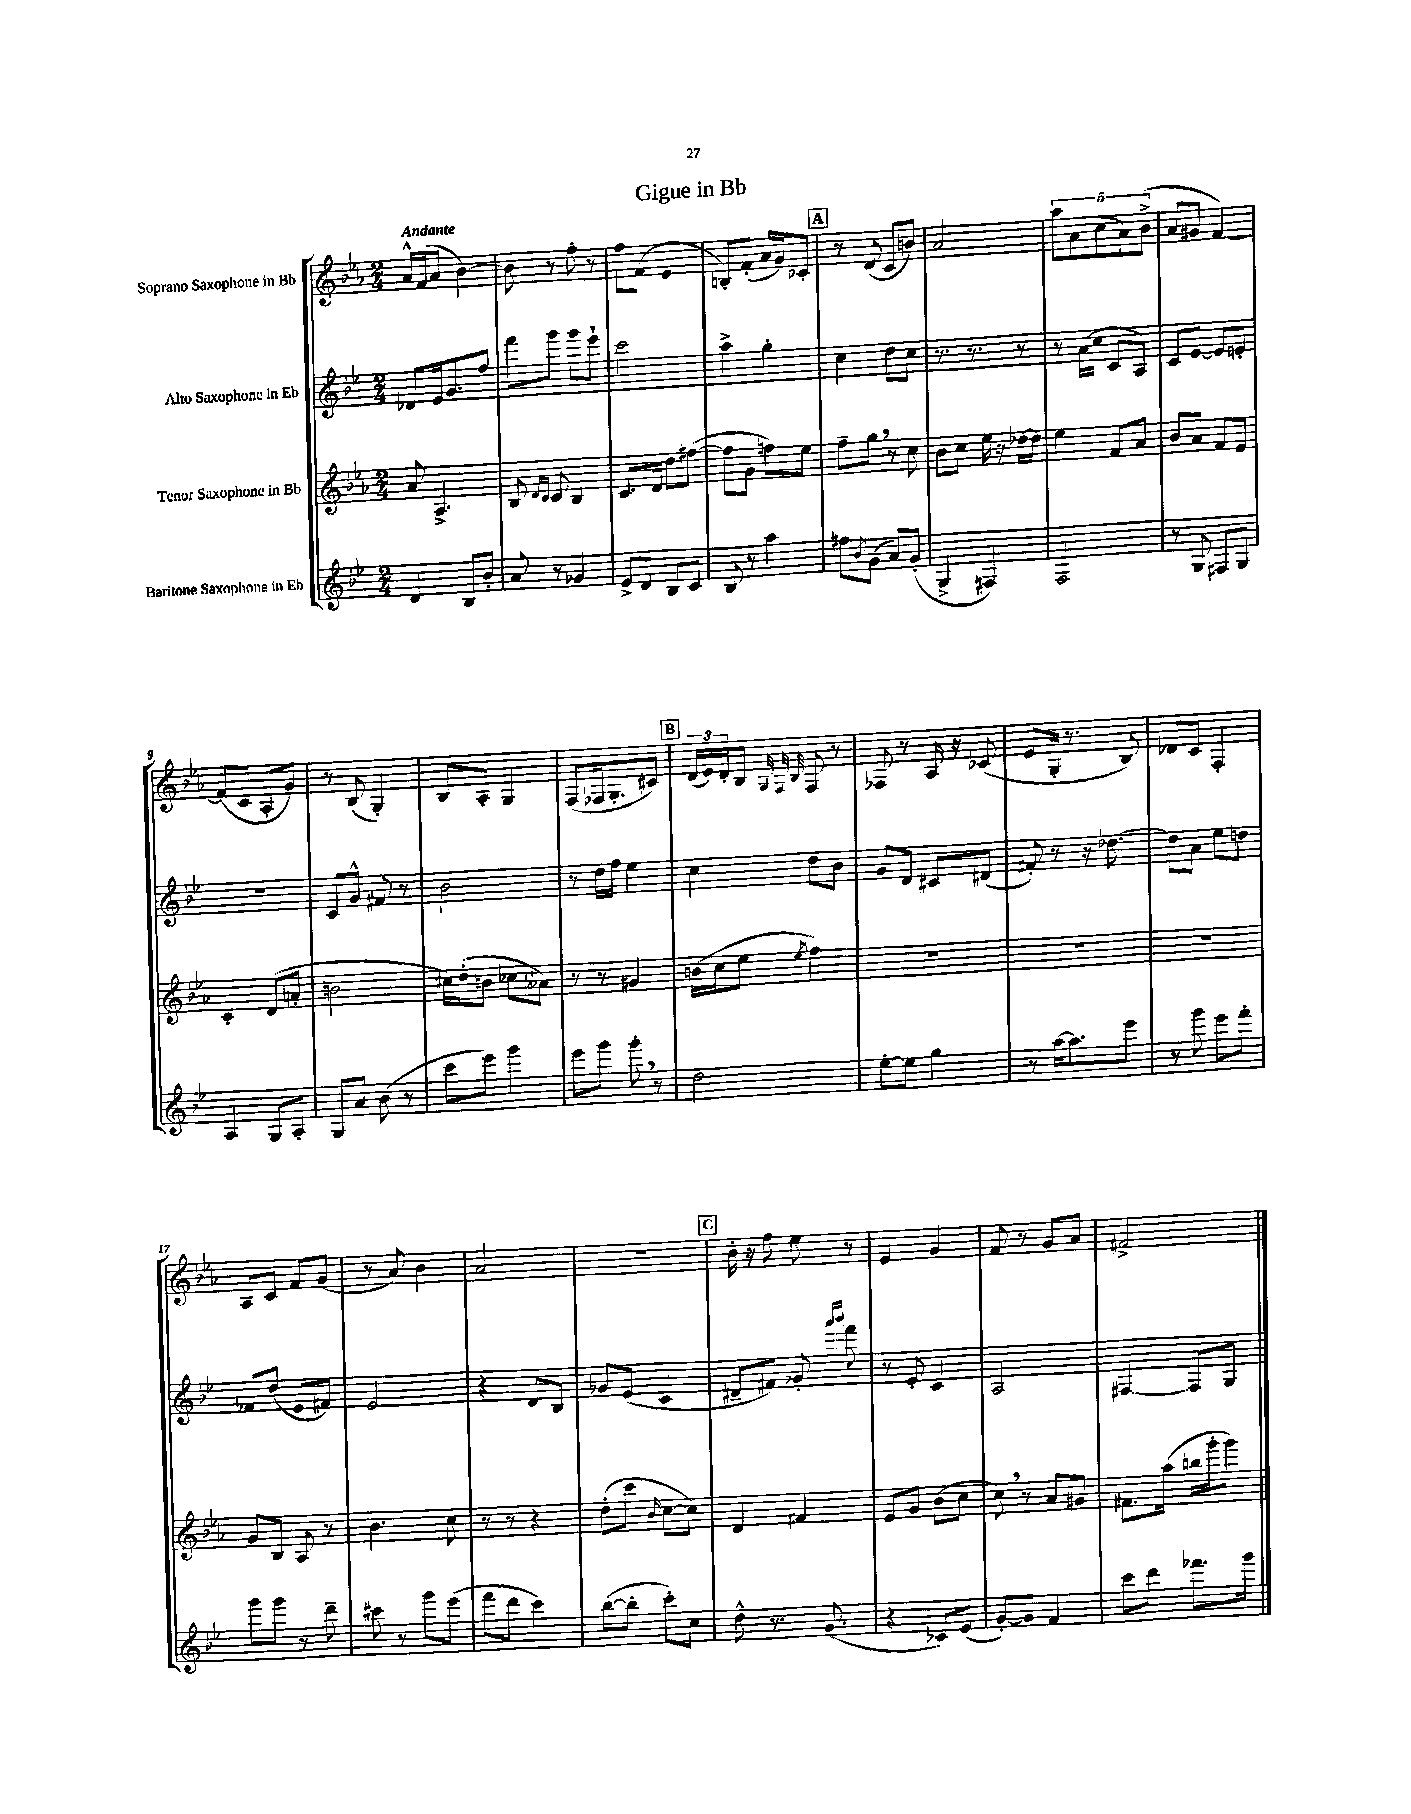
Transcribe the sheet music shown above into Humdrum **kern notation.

**kern	**kern	**kern	**kern
*part4	*part3	*part2	*part1
*staff4	*staff3	*staff2	*staff1
*I"Baritone Saxophone in Eb	*I"Tenor Saxophone in Bb	*I"Alto Saxophone in Eb	*I"Soprano Saxophone in Bb
*clefG2	*clefG2	*clefG2	*clefG2
*k[b-e-]	*k[b-e-a-]	*k[b-e-]	*k[b-e-a-]
*M2/4	*M2/4	*M2/4	*M2/4
=1	=1	=1	=1
!	!	!	!LO:TX:a:B:t=Andante
4d/	8a-/	8d-X/L	16a-^^/LL
.	.	.	(16f/J
.	4.A-^/	16e-/k	8a-/J
.	.	8.g/	.
8B-/L	.	.	[4b-\)
8b-'/J	.	8ff/J	.
=2	=2	=2	=2
8a/	8B-/	8fff\L	8b-\]
.	16qqd/LL	.	.
.	16qqc/JJ	.	.
8r	8c/	8ggg\J	8r
4g-X/	4B-/	8ggg\L	8ff'\
.	.	8eee-`\J	8r
=3	=3	=3	=3
8e-^/L	8.c/L	2ccc\	8ff\L
8d/J	.	.	(8f\J
.	16d/Jk	.	.
8B-/L	8dd\L	.	4e-/
8c/J	([8ff#X\J	.	.
=4	=4	=4	=4
8B-/	8ff#\L]	4aa^\	8Bn'/L)
8r	8g\J	.	(8f'/J
4aa\	8ffn\L)	4gg'\	16a-/LL
.	.	.	16g/J)
.	8ee-\J	.	8c-X'/J
!!LO:REH:place=s1:t=A
=5	=5	=5	=5
8ff#X\L	8ff~\L	4cc\	8r
8qb-/	.	.	.
(8g\J	8gg,\J	.	(8d/
8a/L)	8r	8dd\L	8c/L
(8g'/J	8cc\	8cc\J	8bn/J)
=6	=6	=6	=6
4G^/	8b-\L	8.r	2a-/
.	8cc\J	.	.
.	.	8.r	.
4F#X/)	16ee-\	.	.
.	16r	.	.
.	[16dd-X\LL	8r	.
.	16dd-\JJ]	.	.
=7	=7	=7	=7
2F/	4ee-\	8r	10aa-\L
.	.	.	10a-\
.	.	(16a\LL	.
.	.	16cc\JJ	.
.	.	.	(10cc\
.	8f/L	8c/L	.
.	.	.	10a-\)
.	8a-/J	8A/J)	.
.	.	.	(10b-^\J
=8	=8	=8	=8
8r	8b-/L	8c/L	8a-/L
8G/	8a-/J	[8e-/J	8g#X/J
8F#X/L	8f/L	8e-/L]	[4f/)
8G/J	8e-/J	8en'/J	.
!!LO:LB:g=z
=9	=9	=9	=9
4A/	4c'/	2r	(8f/L]
.	.	.	8c/J
8G/L	(8d/L	.	8A-'/L
8A'/J	8an'/J	.	8g/J)
=10	=10	=10	=10
8G/L	2bn\	8c/L	8r
8a/J	.	8g^^/J	(8B-/
(8b-\	.	8f#X/	4G'/)
8r	.	8r	.
=11	=11	=11	=11
8ccc\L	16cc#X\LL)	2b-\	8B-/L
.	(16dd'\J	.	.
8eee-\J)	8bn\J	.	8A-'/J
4ggg\	8cc-X\L	.	4G/
.	8a--X\J)	.	.
=12	=12	=12	=12
8eee-\L	8r	8r	(8F/L
8ggg\J	8r	16dd\LL	16F-X/k
.	.	16ff\JJ	8.G'/
8ggg',\	4g#X/	4ee-\	.
8r	.	.	8c#X/J)
!!LO:REH:place=s1:t=B
=13	=13	=13	=13
2dd\	(16bn\LL	4cc\	(24d/LL
.	.	.	24e-/)
.	16cc\J	.	.
.	.	.	24d'/J
.	8ee-\J	.	8B-/J
.	.	.	32qqG/
.	.	.	32qqF/
.	8qee-/	.	32qqB-/
.	4ff\)	8dd\L	8F/
.	.	8b-\J	8r
=14	=14	=14	=14
[8ee-'\L	2r	8g/L	8F-X/
8ee-\J]	.	8d/J	8r
4gg\	.	8c#X/L	16A-/
.	.	.	16r
.	.	(8d#X/J	(8c-X/
=15	=15	=15	=15
8r	2r	8f#X'/)	8e-/L
[16aa\KL	.	8r	16G'/Jk
8.aa\]	.	.	8.r
.	.	16r	.
.	.	[8.dd-X\	.
8eee-\J	.	.	8B-/)
=16	=16	=16	=16
8r	2r	8dd-\L]	8d-X/L
8ggg\	.	8a\J	8c/J
8eee-\L	.	8ee-\L	4F'/
8fff'\J	.	8ddn\J	.
!!LO:LB:g=z
=17	=17	=17	=17
8ggg\L	8g/L	8f-X/L	8A-/L
8ggg\J	8B-/J	(8dd/J	8c/J
8r	8A-/	8e-/L	8f/L
8ddd~\	8r	8f#X/J)	(8g/J
=18	=18	=18	=18
8ccc#X\	4.b-\	2e-/	8r
8r	.	.	8a-/)
8ggg\L	.	.	4b-\
(8eee-\J	8cc\	.	.
=19	=19	=19	=19
8fff\L	8r	4r	2a-/
8ddd\J	8r	.	.
4ccc\)	4r	8d/L	.
.	.	8B-/J	.
=20	=20	=20	=20
([8bb-\L	(8dd'\L	8g-X/L	2r
8bb-'\J]	8ccc\J	(8e-/J	.
.	16qqb-/	.	.
8ccc'\L)	[8cc\L	4c/	.
8cc\J	8cc\J])	.	.
!!LO:REH:place=s1:t=C
=21	=21	=21	=21
8dd^^\	4d/	8d#X~/L	16b-'\
.	.	.	16r
8.r	.	8f#X/J)	8ff\
.	4f#X/	8g-X'/	8ee-\
(8.g/	.	.	.
.	.	16qqaaa/LL	.
.	.	16qqbbb-/JJ	.
.	.	8fff\	8r
=22	=22	=22	=22
4r	8e-/L	8r	4e-/
.	8g/J	8e-'/	.
8c-X/L)	(8b-\L	4c/	4g/
(8e-/J	8cc\J	.	.
=23	=23	=23	=23
[8g'/L)	8cc,\)	2A/	8f/
8g/J]	8r	.	8r
4f/	8a-/L	.	8g/L
.	8g#X/J	.	8a-/J
=24	=24	=24	=24
8ccc\L	8.f#X\L	[4F#X/	2f#X^/
8ddd\J	.	.	.
.	(16aa-\Jk	.	.
8.fff-X\L	16bbn\LL	8F#/L]	.
.	16ggg'\J	.	.
.	8ggg\J)	8G/J	.
16ggg\Jk	.	.	.
==	==	==	==
*-	*-	*-	*-
